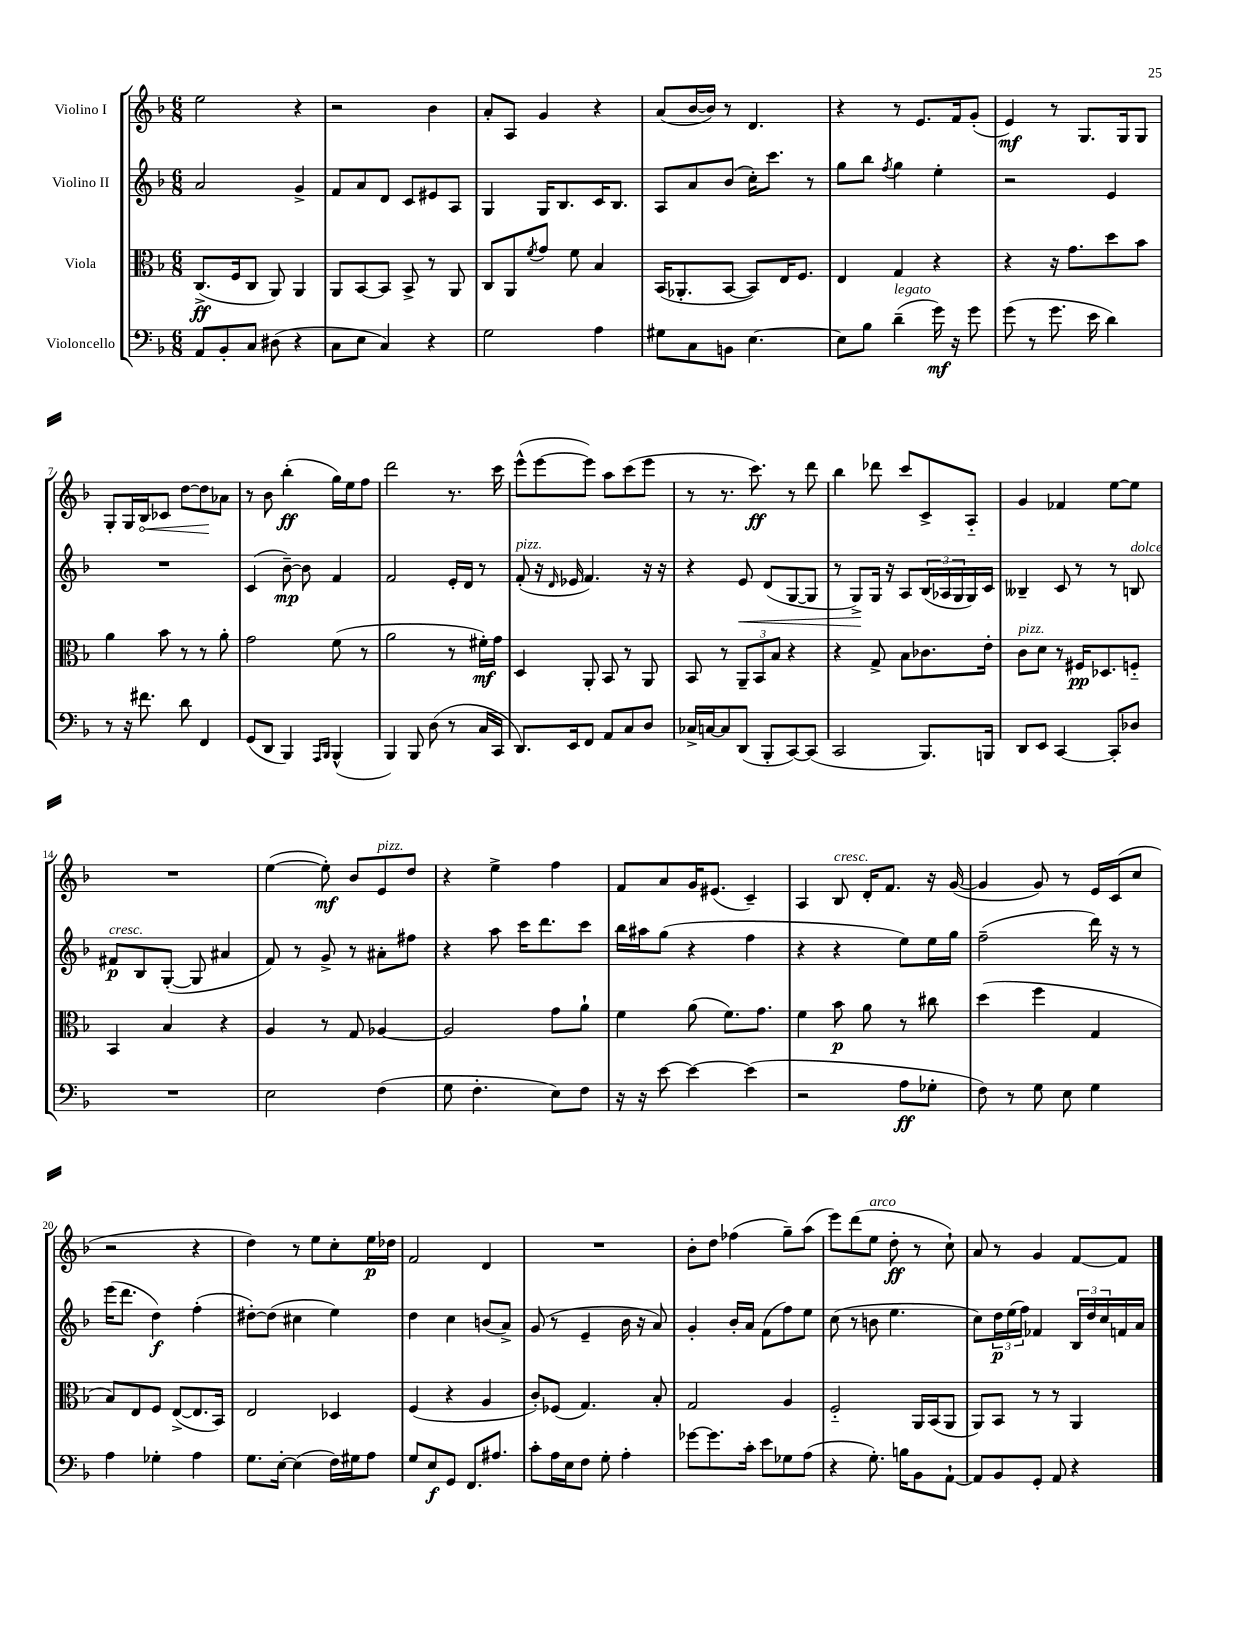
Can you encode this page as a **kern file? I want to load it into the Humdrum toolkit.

**kern	**dynam	**kern	**dynam	**kern	**dynam	**kern	**dynam
*part4	*part4	*part3	*part3	*part2	*part2	*part1	*part1
*staff4	*staff4	*staff3	*staff3	*staff2	*staff2	*staff1	*staff1
*I"Violoncello	*	*I"Viola	*	*I"Violino II	*	*I"Violino I	*
*clefF4	*	*clefC3	*	*clefG2	*	*clefG2	*
*k[b-]	*	*k[b-]	*	*k[b-]	*	*k[b-]	*
*M6/8	*	*M6/8	*	*M6/8	*	*M6/8	*
=1	=1	=1	=1	=1	=1	=1	=1
8AA/L	.	(8.C^/L	ff	2a/	.	2ee\	.
8BB-'/	.	.	.	.	.	.	.
.	.	16F/k	.	.	.	.	.
8C/J	.	8C/J	.	.	.	.	.
(8D#X\	.	8AA/)	.	.	.	.	.
4r	.	4AA/	.	4g^/	.	4r	.
=2	=2	=2	=2	=2	=2	=2	=2
8C\L	.	8AA/L	.	8f/L	.	2r	.
8E\J	.	[8BB-/	.	8a/	.	.	.
4C/)	.	8BB-/J]	.	8d/J	.	.	.
.	.	8BB-^/	.	8c/L	.	.	.
4r	.	8r	.	8e#X/	.	4b-\	.
.	.	8AA/	.	8A/J	.	.	.
=3	=3	=3	=3	=3	=3	=3	=3
2G\	.	8C/L	.	4G/	.	8a'/L	.
.	.	8AA/	.	.	.	8A/J	.
.	.	8qf/	.	.	.	.	.
.	.	8g/J	.	16G/KL	.	4g/	.
.	.	.	.	8.B-/	.	.	.
.	.	8f\	.	.	.	.	.
4A\	.	4B-/	.	16c/K	.	4r	.
.	.	.	.	8.B-/J	.	.	.
=4	=4	=4	=4	=4	=4	=4	=4
8G#X\L	.	(16BB-/KL	.	8A/L	.	(8a/L	.
.	.	8.AA-X'/	.	.	.	.	.
8C\	.	.	.	8a/	.	[16b-/L	.
.	.	.	.	.	.	16b-/JJ])	.
8BBn\J	.	[8BB-/J	.	(8b-/J	.	8r	.
[4.E\	.	8BB-/L])	.	16cc'\KL)	.	4.d/	.
.	.	.	.	8.ccc\J	.	.	.
.	.	16E/K	.	.	.	.	.
.	.	8.F/J	.	.	.	.	.
.	.	.	.	8r	.	.	.
=5	=5	=5	=5	=5	=5	=5	=5
8E\L]	.	4E/	.	8gg\L	.	4r	.
8B-\J	.	.	.	8bb-\J	.	.	.
.	.	.	.	8qff/	.	.	.
!LO:TX:a:i:t=legato	!	!	!	!	!	!	!
(4d~\	.	4G/	.	4gg\	.	8r	.
.	.	.	.	.	.	8.e/L	.
16g\)	mf	4r	.	4ee'\	.	.	.
16r	.	.	.	.	.	16f/k	.
8g\	.	.	.	.	.	(8g'/J	.
=6	=6	=6	=6	=6	=6	=6	=6
(8g\	.	4r	.	2r	.	4e/)	mf
8r	.	.	.	.	.	.	.
8.g\	.	16r	.	.	.	8r	.
.	.	8.g\L	.	.	.	.	.
.	.	.	.	.	.	8.G/L	.
16e\	.	.	.	.	.	.	.
4d\)	.	8dd\	.	4e/	.	.	.
.	.	.	.	.	.	16G/k	.
.	.	8b-\J	.	.	.	8G/J	.
!!LO:LB:g=z
=7	=7	=7	=7	=7	=7	=7	=7
8r	.	4a\	.	2.r	.	8G'/L	.
16r	.	.	.	.	.	16G/L	.
!	!	!	!	!	!	!	!LO:HP:b
8.f#X\	.	.	.	.	.	16B-/J	<
.	.	8b-\	.	.	.	8c-X/J	.
8d\	.	8r	.	.	.	[8dd\L	.
4FF/	.	8r	.	.	.	8dd\]	.
.	.	8a'\	.	.	.	8a-X\J	[
=8	=8	=8	=8	=8	=8	=8	=8
(8GG/L	.	2g\	.	(4c/	.	8r	.
8DD/J	.	.	.	.	.	8b-\	.
4BBB-/)	.	.	.	[8b-~\)	mp	(4bb-'\	ff
.	.	.	.	8b-\]	.	.	.
16qqAAA/LL	.	.	.	.	.	.	.
16qqBBB-/JJ	.	.	.	.	.	.	.
(4BBB-^^/	.	(8f\	.	4f/	.	16gg\LL)	.
.	.	.	.	.	.	16ee\J	.
.	.	8r	.	.	.	8ff\J	.
=9	=9	=9	=9	=9	=9	=9	=9
4BBB-/)	.	2a\	.	2f/	.	2ddd\	.
8BBB-/	.	.	.	.	.	.	.
(8D\	.	.	.	.	.	.	.
8r	.	8r	.	16e'/LL	.	8.r	.
.	.	.	.	16d/JJ	.	.	.
16C/LL	.	16f#X'\LL)	mf	8r	.	.	.
16CC/JJ	.	16g\JJ	.	.	.	16ccc\	.
=10	=10	=10	=10	=10	=10	=10	=10
!	!	!	!	!LO:TX:a:i:t=pizz.	!	!	!
8.DD/L)	.	4D/	.	(8f'/	.	(8eee^^\L	.
.	.	.	.	16r	.	[8eee\	.
.	.	.	.	16qqd/	.	.	.
16EE/k	.	.	.	16e-X/	.	.	.
8FF/J	.	8AA'/	.	4.f/)	.	8eee\J])	.
8AA/L	.	8BB-/	.	.	.	8aa\L	.
8C/	.	8r	.	.	.	(8ccc\	.
8D/J	.	8AA/	.	16r	.	8eee\J	.
.	.	.	.	16r	.	.	.
=11	=11	=11	=11	=11	=11	=11	=11
16C-X^/LL	.	8BB-/	.	4r	.	8r	.
[16Cn/J	.	.	.	.	.	.	.
8C/]	.	8r	.	.	.	8.r	.
!	!	!	!	!	!LO:HP:b	!	!
(8DD/J	.	12AA~/L	.	8e/	<	.	.
.	.	.	.	.	.	8.ccc\)	ff
.	.	12BB-/	.	.	.	.	.
8BBB-'/L	.	.	.	(8d/L	.	.	.
.	.	12B-/J	.	.	.	.	.
[8CC/)	.	4r	.	[8G/	.	8r	.
(8CC/J]	.	.	.	8G/J]	.	8ddd\	.
=12	=12	=12	=12	=12	=12	=12	=12
2CC/	.	4r	.	8r	.	4bb-\	.
.	.	.	.	8G^/L)	.	.	.
.	.	8G^/	.	16G/Jk	[	8ddd-X\	.
.	.	.	.	16r	.	.	.
.	.	8B-\L	.	8A/L	.	8ccc/L	.
8.BBB-/L)	.	8.c-X\	.	(24B-/L	.	8c^/	.
.	.	.	.	24A-X/	.	.	.
.	.	.	.	24G/	.	.	.
.	.	.	.	16G/)	.	8A/J	.
16BBBn/Jk	.	16e'\Jk	.	16c/JJ	.	.	.
=13	=13	=13	=13	=13	=13	=13	=13
!	!	!LO:TX:a:i:t=pizz.	!	!	!	!	!
8DD/L	.	8c\L	.	4B--X~/	.	4g/	.
8EE/J	.	8d\J	.	.	.	.	.
[4CC/	.	8r	.	8c/	.	4f-X/	.
.	.	16F#X/KL	pp	8r	.	.	.
.	.	8.D-X/	.	.	.	.	.
8CC'/L]	.	.	.	8r	.	[8ee\L	.
!	!	!	!	!LO:TX:a:i:t=dolce	!	!	!
8D-X/J	.	8Fn/J	.	8Bn/	.	8ee\J]	.
!!LO:LB:g=z
=14	=14	=14	=14	=14	=14	=14	=14
!	!	!	!	!LO:TX:a:i:t=cresc.	!	!	!
2.r	.	4BB-/	.	8f#X/L	p	2.r	.
.	.	.	.	8B-/	.	.	.
.	.	4B-/	.	([8G'/J	.	.	.
.	.	.	.	8G/]	.	.	.
.	.	4r	.	4a#X/	.	.	.
=15	=15	=15	=15	=15	=15	=15	=15
2E\	.	4A/	.	8f/)	.	([4ee\	.
.	.	.	.	8r	.	.	.
.	.	8r	.	8g^/	.	8ee'\])	mf
.	.	8G/	.	8r	.	8b-/L	.
!	!	!	!	!	!	!LO:TX:a:i:t=pizz.	!
(4F\	.	[4A-X/	.	8a#X'\L	.	8e/	.
.	.	.	.	8ff#X\J	.	8dd/J	.
=16	=16	=16	=16	=16	=16	=16	=16
8G\	.	2A-/]	.	4r	.	4r	.
4.F'\	.	.	.	.	.	.	.
.	.	.	.	8aa\	.	4ee^\	.
.	.	.	.	16ccc\KL	.	.	.
.	.	.	.	8.ddd\	.	.	.
8E\L)	.	8g\L	.	.	.	4ff\	.
8F\J	.	8a`\J	.	8ccc\J	.	.	.
=17	=17	=17	=17	=17	=17	=17	=17
16r	.	4f\	.	16bb-\LL	.	8f/L	.
16r	.	.	.	16aa#X\J	.	.	.
[8e\	.	.	.	(8gg\J	.	8a/	.
4e\_	.	(8a\	.	4r	.	16g/K	.
.	.	.	.	.	.	(8.e#X/J	.
.	.	8.f\L)	.	.	.	.	.
(4e\]	.	.	.	4ff\	.	4c~/)	.
.	.	8.g\J	.	.	.	.	.
=18	=18	=18	=18	=18	=18	=18	=18
2r	.	4f\	.	4r	.	4A/	.
!	!	!	!	!	!	!LO:TX:a:i:t=cresc.	!
.	.	8b-\	p	4r	.	8B-/	.
.	.	8a\	.	.	.	16d'/KL	.
.	.	.	.	.	.	8.f/J	.
8A\L	ff	8r	.	8ee\L)	.	.	.
8G-X'\J	.	8cc#X\	.	16ee\L	.	16r	.
.	.	.	.	16gg\JJ	.	([16g/	.
=19	=19	=19	=19	=19	=19	=19	=19
8F\)	.	(4dd\	.	(2ff~\	.	4g/]	.
8r	.	.	.	.	.	.	.
8G\	.	4ff\	.	.	.	8g/)	.
8E\	.	.	.	.	.	8r	.
4G\	.	4G/	.	16ddd\)	.	16e/LL	.
.	.	.	.	16r	.	(16c/J	.
.	.	.	.	8r	.	8cc/J	.
!!LO:LB:g=z
=20	=20	=20	=20	=20	=20	=20	=20
4A\	.	8B-/L)	.	(16eee\KL	.	2r	.
.	.	.	.	8.ddd\J	.	.	.
.	.	8E/	.	.	.	.	.
4G-X'\	.	8F/J	.	4dd\)	f	.	.
.	.	([8E^/L	.	.	.	.	.
4A\	.	8.E/]	.	(4ff'\	.	4r	.
.	.	16BB-/Jk)	.	.	.	.	.
=21	=21	=21	=21	=21	=21	=21	=21
8.G\L	.	2E/	.	[8dd#X'\L)	.	4dd\)	.
.	.	.	.	(8dd#\J]	.	.	.
[16E'\Jk	.	.	.	.	.	.	.
(4E\]	.	.	.	4cc#X\	.	8r	.
.	.	.	.	.	.	8ee\L	.
16F\LL)	.	4D-X/	.	4ee\)	.	8cc'\	.
16G#X\J	.	.	.	.	.	.	.
8A\J	.	.	.	.	.	16ee\L	p
.	.	.	.	.	.	16dd-X\JJ	.
=22	=22	=22	=22	=22	=22	=22	=22
8G/L	.	(4F/	.	4dd\	.	2f/	.
8E/	f	.	.	.	.	.	.
8GG/J	.	4r	.	4cc\	.	.	.
8.FF/L	.	.	.	.	.	.	.
.	.	4A/	.	(8bn/L	.	4d/	.
8.A#X/J	.	.	.	.	.	.	.
.	.	.	.	8a^/J)	.	.	.
=23	=23	=23	=23	=23	=23	=23	=23
8c'\L	.	8c'/L)	.	(8g/	.	2.r	.
16A\L	.	(8F-X/J	.	8r	.	.	.
16E\J	.	.	.	.	.	.	.
8F\J	.	4.G/)	.	4e~/	.	.	.
8G'\	.	.	.	.	.	.	.
4A'\	.	.	.	16b-\	.	.	.
.	.	.	.	16r	.	.	.
.	.	8B-'/	.	8a/)	.	.	.
=24	=24	=24	=24	=24	=24	=24	=24
[8g-X\L	.	2G/	.	4g'/	.	8b-'\L	.
8.g-\]	.	.	.	.	.	8dd\J	.
.	.	.	.	16b-'/LL	.	(4ff-X\	.
16c'\Jk	.	.	.	16a/JJ	.	.	.
8e\L	.	.	.	(8f\L	.	.	.
8G-X\	.	4A/	.	8ff\)	.	8gg~\L)	.
(8A\J	.	.	.	8ee\J	.	(8aa\J	.
=25	=25	=25	=25	=25	=25	=25	=25
4r	.	2F/	.	(8cc\	.	8eee\L)	.
.	.	.	.	8r	.	(8ddd\	.
!	!	!	!	!	!	!LO:TX:a:i:t=arco	!
8.G'\)	.	.	.	8bn\	.	8ee\J	.
.	.	.	.	4.ee\	.	8dd'\	ff
16Bn\KL	.	.	.	.	.	.	.
8BB-\	.	16AA/LL	.	.	.	8r	.
.	.	(16BB-/J	.	.	.	.	.
[8AA`\J	.	8AA/J	.	.	.	8cc`\)	.
=26	=26	=26	=26	=26	=26	=26	=26
8AA/L]	.	8AA/L)	.	8cc\L)	.	8a/	.
8BB-/	.	8BB-/J	.	24dd\L	p	8r	.
.	.	.	.	(24ee\	.	.	.
.	.	.	.	24ff\JJ)	.	.	.
8GG'/J	.	8r	.	4f-X/	.	4g/	.
8AA/	.	8r	.	.	.	.	.
4r	.	4AA/	.	24B-/LL	.	[8f/L	.
.	.	.	.	24dd/	.	.	.
.	.	.	.	24cc/	.	.	.
.	.	.	.	16fn/	.	8f/J]	.
.	.	.	.	16a/JJ	.	.	.
==	==	==	==	==	==	==	==
*-	*-	*-	*-	*-	*-	*-	*-
